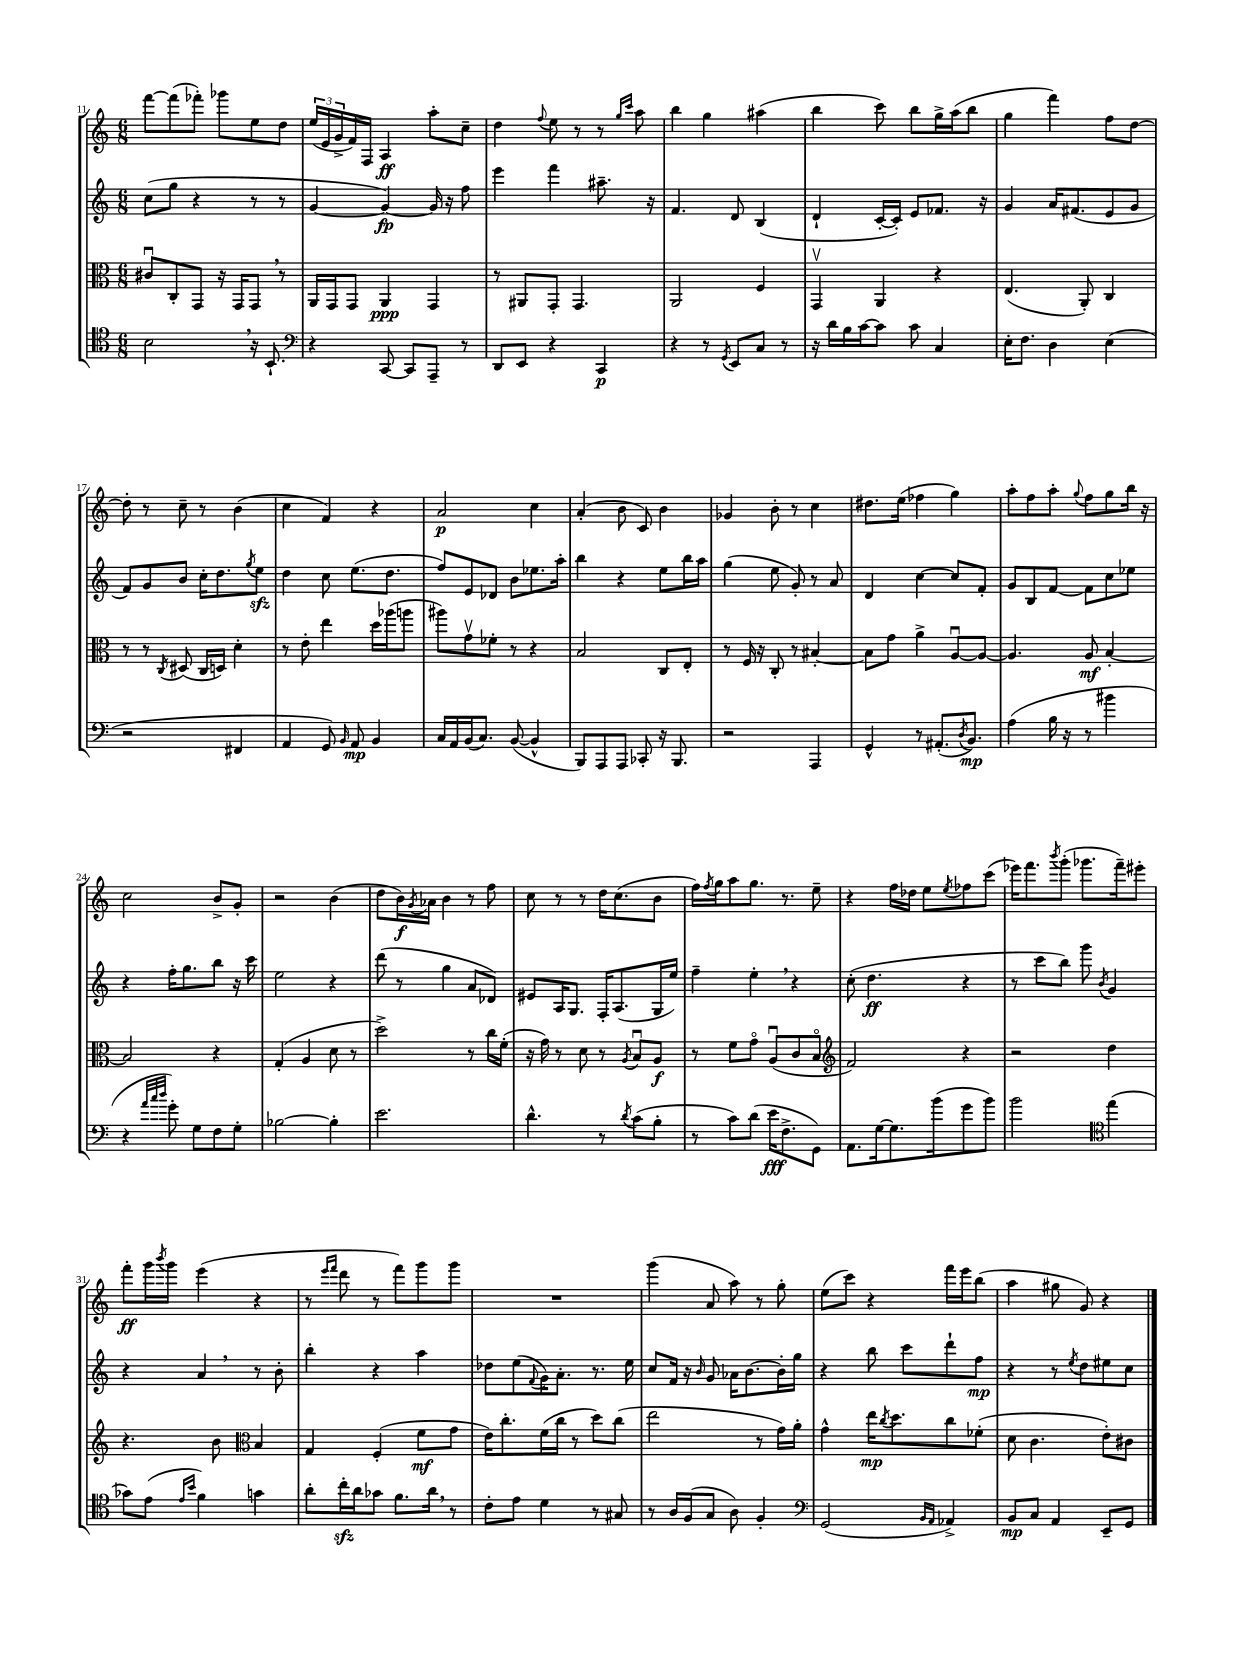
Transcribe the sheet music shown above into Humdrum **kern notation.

**kern	**dynam	**kern	**dynam	**kern	**dynam	**kern	**dynam
*part4	*part4	*part3	*part3	*part2	*part2	*part1	*part1
*staff4	*staff4	*staff3	*staff3	*staff2	*staff2	*staff1	*staff1
*clefC4	*	*clefC3	*	*clefG2	*	*clefG2	*
*k[]	*	*k[]	*	*k[]	*	*k[]	*
*M6/8	*	*M6/8	*	*M6/8	*	*M6/8	*
=11	=11	=11	=11	=11	=11	=11	=11
2B,\	.	8c#Xu/L	.	(8cc\L	.	[8fff\L	.
.	.	8C'/	.	8gg\J	.	(8fff\]	.
.	.	8GG/J	.	4r	.	8fff-X'\J)	.
.	.	16r	.	.	.	8ggg-X\L	.
.	.	16GG/KL	.	.	.	.	.
16r	.	8GG,/J	.	8r	.	8ee\	.
8.BB`/	.	.	.	.	.	.	.
.	.	8r	.	8r	.	8dd\J	.
=12	=12	=12	=12	=12	=12	=12	=12
*clefF4	*	*	*	*	*	*	*
4r	.	16AA/LL	.	[4g/	.	(24ee/LL	.
.	.	.	.	.	.	24e/	.
.	.	16GG/J	.	.	.	.	.
.	.	.	.	.	.	24g^/	.
.	.	8GG/J	.	.	.	16f/)	.
.	.	.	.	.	.	16F/JJ	.
[8CC/	.	4AA/	ppp	4g/_)	fp	4A/	ff
8CC/L]	.	.	.	.	.	.	.
8AAA~/J	.	4GG/	.	16g/]	.	8aa'\L	.
.	.	.	.	16r	.	.	.
8r	.	.	.	8ff\	.	8cc~\J	.
=13	=13	=13	=13	=13	=13	=13	=13
8DD/L	.	8r	.	4eee\	.	4dd\	.
8EE/J	.	8AA#X/L	.	.	.	.	.
.	.	.	.	.	.	8qqff/	.
4r	.	8GG'/J	.	4fff\	.	8ee\	.
.	.	4.GG/	.	.	.	8r	.
4CC/	p	.	.	8.aa#X~\	.	8r	.
.	.	.	.	.	.	16qqgg/LL	.
.	.	.	.	.	.	16qqccc/JJ	.
.	.	.	.	.	.	8aa\	.
.	.	.	.	16r	.	.	.
=14	=14	=14	=14	=14	=14	=14	=14
4r	.	2AA/	.	4.f/	.	4bb\	.
8r	.	.	.	.	.	4gg\	.
8qGG/	.	.	.	.	.	.	.
8EE/L	.	.	.	8d/	.	.	.
8C/J	.	4F/	.	(4B/	.	(4aa#X\	.
8r	.	.	.	.	.	.	.
=15	=15	=15	=15	=15	=15	=15	=15
16r	.	4GGv/	.	4d`/	.	4bb\	.
16d\LL	.	.	.	.	.	.	.
16B\	.	.	.	.	.	.	.
[16c\J	.	.	.	.	.	.	.
8c\J]	.	4AA/	.	[16c'/LL	.	8ccc\)	.
.	.	.	.	16c'/JJ])	.	.	.
8c\	.	.	.	8e/L	.	8bb\L	.
4C/	.	4r	.	8.f-X/J	.	16gg^\L	.
.	.	.	.	.	.	(16aa\J	.
.	.	.	.	.	.	8bb\J	.
.	.	.	.	16r	.	.	.
=16	=16	=16	=16	=16	=16	=16	=16
16E'\KL	.	(4.E/	.	4g/	.	4gg\	.
8.F\J	.	.	.	.	.	.	.
4D\	.	.	.	16a/KL	.	4fff\)	.
.	.	.	.	(8.f#X/	.	.	.
.	.	8AA'/)	.	.	.	.	.
(4E\	.	4C/	.	8e/	.	8ff\L	.
.	.	.	.	8g/J	.	[8dd\J	.
!!LO:LB:g=z
=17	=17	=17	=17	=17	=17	=17	=17
2r	.	8r	.	8f/L)	.	8dd'\]	.
.	.	8r	.	8g/	.	8r	.
.	.	8qC/	.	.	.	.	.
.	.	(8D#X/	.	8b/J	.	8cc~\	.
.	.	16C/LL	.	16cc'\KL	.	8r	.
.	.	16Dn/JJ)	.	8.dd\	.	.	.
4FF#X/	.	4d'\	.	.	.	(4b\	.
.	.	.	.	8qgg/	.	.	.
.	.	.	.	8eezz\J	.	.	.
=18	=18	=18	=18	=18	=18	=18	=18
4AA/	.	8r	.	4dd\	.	4cc\	.
.	.	8e'\	.	.	.	.	.
8GG/)	.	4ee\	.	8cc\	.	4f/)	.
16qqBB/	.	.	.	.	.	.	.
8AA/	mp	.	.	(8.ee\L	.	.	.
4BB/	.	16dd\LL	.	.	.	4r	.
.	.	(16aa-X\J	.	8.dd\J	.	.	.
.	.	8aan\J	.	.	.	.	.
=19	=19	=19	=19	=19	=19	=19	=19
16C/LL	.	8aa#X\L)	.	8ff/L)	.	2a/	p
16AA/	.	.	.	.	.	.	.
(16BB/J	.	8gv\	.	8e/	.	.	.
8.C/J)	.	.	.	.	.	.	.
.	.	8f-X'\J	.	8d-X/J	.	.	.
([8BB/	.	8r	.	8b\L	.	.	.
4BB^^/]	.	4r	.	8.ee-X\	.	4cc\	.
.	.	.	.	16aa'\Jk	.	.	.
=20	=20	=20	=20	=20	=20	=20	=20
8BBB/L)	.	2B/	.	4bb\	.	(4a'/	.
8AAA/	.	.	.	.	.	.	.
8AAA/J	.	.	.	4r	.	8b\	.
8CC-X'/	.	.	.	.	.	8c/)	.
16r	.	8C/L	.	8ee\L	.	4b\	.
8.BBB/	.	.	.	.	.	.	.
.	.	8E'/J	.	16bb\L	.	.	.
.	.	.	.	16aa\JJ	.	.	.
=21	=21	=21	=21	=21	=21	=21	=21
2r	.	8r	.	(4gg\	.	4g-X/	.
.	.	16F/	.	.	.	.	.
.	.	16r	.	.	.	.	.
.	.	8C'/	.	8ee\	.	8b'\	.
.	.	8r	.	8g'/)	.	8r	.
4AAA/	.	[4B#X'/	.	8r	.	4cc\	.
.	.	.	.	8a/	.	.	.
=22	=22	=22	=22	=22	=22	=22	=22
4GG^^/	.	8B#\L]	.	4d/	.	8.dd#X\L	.
.	.	8g\J	.	.	.	.	.
.	.	.	.	.	.	(16ee\Jk	.
8r	.	4a^\	.	[4cc\	.	4ff-X\	.
(8.AA#X'/L	.	.	.	.	.	.	.
.	.	[8Au/L	.	8cc/L]	.	4gg\)	.
8qD/	.	.	.	.	.	.	.
8.BB/J)	mp	.	.	.	.	.	.
.	.	8A/J_	.	8f'/J	.	.	.
=23	=23	=23	=23	=23	=23	=23	=23
(4A\	.	4.A/]	.	8g/L	.	8aa'\L	.
.	.	.	.	8B/	.	8ff\	.
16B\	.	.	.	[8f/J	.	8aa'\J	.
16r	.	.	.	.	.	.	.
.	.	.	.	.	.	8qqgg/	.
8r	.	8A/	mf	8f\L]	.	8ff\L	.
4b#X\	.	[4B'/	.	8cc\	.	8gg\	.
.	.	.	.	8ee-X\J	.	16bb\Jk	.
.	.	.	.	.	.	16r	.
!!LO:LB:g=z
=24	=24	=24	=24	=24	=24	=24	=24
4r	.	2B/]	.	4r	.	2cc\	.
32qqa/LLL	.	.	.	.	.	.	.
32qqcc/	.	.	.	.	.	.	.
32qqdd/JJJ	.	.	.	.	.	.	.
8g'\)	.	.	.	16ff'\KL	.	.	.
.	.	.	.	8.gg\	.	.	.
8G\L	.	.	.	.	.	.	.
8F\	.	4r	.	8bb\J	.	8b^/L	.
8G'\J	.	.	.	16r	.	8g'/J	.
.	.	.	.	16ccc\	.	.	.
=25	=25	=25	=25	=25	=25	=25	=25
[2B-X\	.	(4G'/	.	2ee\	.	2r	.
.	.	4A/	.	.	.	.	.
4B-'\]	.	8d\	.	4r	.	(4b\	.
.	.	8r	.	.	.	.	.
=26	=26	=26	=26	=26	=26	=26	=26
2.e\	.	2dd^\)	.	(8ddd\	.	8dd\L	.
.	.	.	.	8r	.	16b\L)	f
.	.	.	.	.	.	8qg/	.
.	.	.	.	.	.	16a-X\JJ	.
.	.	.	.	4gg\	.	4b\	.
.	.	8r	.	8a/L	.	8r	.
.	.	16cc\LL	.	8d-X/J)	.	8ff\	.
.	.	(16f'\JJ	.	.	.	.	.
=27	=27	=27	=27	=27	=27	=27	=27
4.d^^\	.	16r	.	8e#X/L	.	8cc\	.
.	.	16g\)	.	.	.	.	.
.	.	8r	.	16A/K	.	8r	.
.	.	.	.	8.G/J	.	.	.
.	.	8d\	.	.	.	8r	.
8r	.	8r	.	16F'/KL	.	16dd\KL	.
.	.	.	.	(8.A/	.	(8.cc\	.
8qd/	.	8qA/	.	.	.	.	.
(8c\L	.	8Bu/L	.	.	.	.	.
8B'\J	.	8A/J	f	16G/L	.	8b\J	.
.	.	.	.	16ee/JJ)	.	.	.
=28	=28	=28	=28	=28	=28	=28	=28
8r	.	8r	.	4ff~\	.	16ff\LL)	.
.	.	.	.	.	.	8qff/	.
.	.	.	.	.	.	16gg\J	.
8c\L)	.	8f\L	.	.	.	8aa\	.
(8d\J	.	8g\J	.	4ee',\	.	8.gg\J	.
16e\KL	fff	(8Au/L	.	.	.	.	.
8.F^\	.	.	.	.	.	8.r	.
.	.	8c/	.	4r	.	.	.
8GG\J)	.	8B/J	.	.	.	8ee~\	.
=29	=29	=29	=29	=29	=29	=29	=29
*	*	*clefG2	*	*	*	*	*
8.AA\L	.	2f/)	.	(8cc'\	.	4r	.
.	.	.	.	4.dd\	ff	.	.
[16G\k	.	.	.	.	.	.	.
8.G\]	.	.	.	.	.	16ff\LL	.
.	.	.	.	.	.	16dd-X\JJ	.
.	.	.	.	.	.	8ee\L	.
(16b\k	.	.	.	.	.	.	.
.	.	.	.	.	.	8qee/	.
8g\	.	4r	.	4r	.	8ff-X\	.
8b\J)	.	.	.	.	.	(8ccc\J	.
=30	=30	=30	=30	=30	=30	=30	=30
2b\	.	2r	.	8r	.	16eee-X\KL)	.
.	.	.	.	.	.	8.fff\	.
.	.	.	.	8ccc\L	.	.	.
.	.	.	.	.	.	8qbbb/	.
.	.	.	.	8bb\J)	.	(8ggg'\J	.
.	.	.	.	8ggg\	.	8.ggg-X\L	.
*clefC4	*	*	*	*	*	*	*
.	.	.	.	8qb/	.	.	.
(4ee\	.	4dd\	.	4g/	.	.	.
.	.	.	.	.	.	16fff~\k)	.
.	.	.	.	.	.	8eee#X'\J	.
!!LO:LB:g=z
=31	=31	=31	=31	=31	=31	=31	=31
8g-X\L)	.	4.r	.	4r	.	8fff'\L	ff
(8e\J	.	.	.	.	.	16ggg\L	.
.	.	.	.	.	.	8qbbb/	.
.	.	.	.	.	.	16ggg\JJ	.
16qqe/LL	.	.	.	.	.	.	.
16qqb/JJ	.	.	.	.	.	.	.
4f\)	.	.	.	4a,/	.	(4eee\	.
.	.	8b\	.	.	.	.	.
*	*	*clefC3	*	*	*	*	*
4gn\	.	4B/	.	8r	.	4r	.
.	.	.	.	8b'\	.	.	.
=32	=32	=32	=32	=32	=32	=32	=32
8a'\L	.	4G/	.	4bb'\	.	8r	.
.	.	.	.	.	.	16qqeee/LL	.
.	.	.	.	.	.	16qqfff/JJ	.
16cczz'\L	.	.	.	.	.	8ddd\	.
16a\J	.	.	.	.	.	.	.
8g-X\J	.	(4F'/	.	4r	.	8r	.
8.f\L	.	.	.	.	.	8fff\L)	.
.	.	8f\L	mf	4aa\	.	8ggg\	.
16a,\Jk	.	.	.	.	.	.	.
8r	.	8g\J	.	.	.	8ggg\J	.
=33	=33	=33	=33	=33	=33	=33	=33
8c'\L	.	16e\KL)	.	8dd-X\L	.	2.r	.
.	.	8.cc'\	.	.	.	.	.
8e\J	.	.	.	(8ee\	.	.	.
.	.	.	.	8qqf/	.	.	.
4d\	.	(16f\L	.	16g\K)	.	.	.
.	.	16cc\JJ	.	8.a'\J	.	.	.
.	.	8r	.	.	.	.	.
8r	.	8dd\L)	.	8.r	.	.	.
8G#X/	.	(8cc\J	.	.	.	.	.
.	.	.	.	16ee\	.	.	.
=34	=34	=34	=34	=34	=34	=34	=34
8r	.	2ee\	.	8cc/L	.	(4ggg\	.
16A/LL	.	.	.	16f/Jk	.	.	.
(16F/J	.	.	.	16r	.	.	.
.	.	.	.	16qqb/	.	.	.
8G/J	.	.	.	8g/	.	8a/	.
8A\)	.	.	.	16a-X\KL	.	8aa\)	.
.	.	.	.	[8.b\	.	.	.
4F'/	.	8r	.	.	.	8r	.
.	.	16g\LL)	.	16b'\L]	.	8gg'\	.
.	.	16a'\JJ	.	16gg\JJ	.	.	.
=35	=35	=35	=35	=35	=35	=35	=35
*clefF4	*	*	*	*	*	*	*
(2GG/	.	4g^^\	.	4r	.	(8ee\L	.
.	.	.	.	.	.	8ccc\J)	.
.	.	16ee\KL	mp	8bb\	.	4r	.
.	.	8qcc/	.	.	.	.	.
.	.	8.dd\	.	.	.	.	.
.	.	.	.	8ccc\L	.	.	.
16qqBB/LL	.	.	.	.	.	.	.
16qqAA/JJ	.	.	.	.	.	.	.
4AA-X^/)	.	8cc\	.	8ddd`\	.	16fff\LL	.
.	.	.	.	.	.	16eee\J	.
.	.	(8f-X'\J	.	8ff\J	mp	(8bb\J	.
=36	=36	=36	=36	=36	=36	=36	=36
8BB/L	mp	8d\	.	4r	.	4aa\	.
8C/J	.	4.c\	.	.	.	.	.
4AA/	.	.	.	8r	.	8gg#X\	.
.	.	.	.	8qee/	.	.	.
.	.	.	.	8dd\L	.	8g/)	.
8EE~/L	.	8e'\L)	.	8ee#X\	.	4r	.
8GG/J	.	8c#X\J	.	8cc\J	.	.	.
==	==	==	==	==	==	==	==
*-	*-	*-	*-	*-	*-	*-	*-
